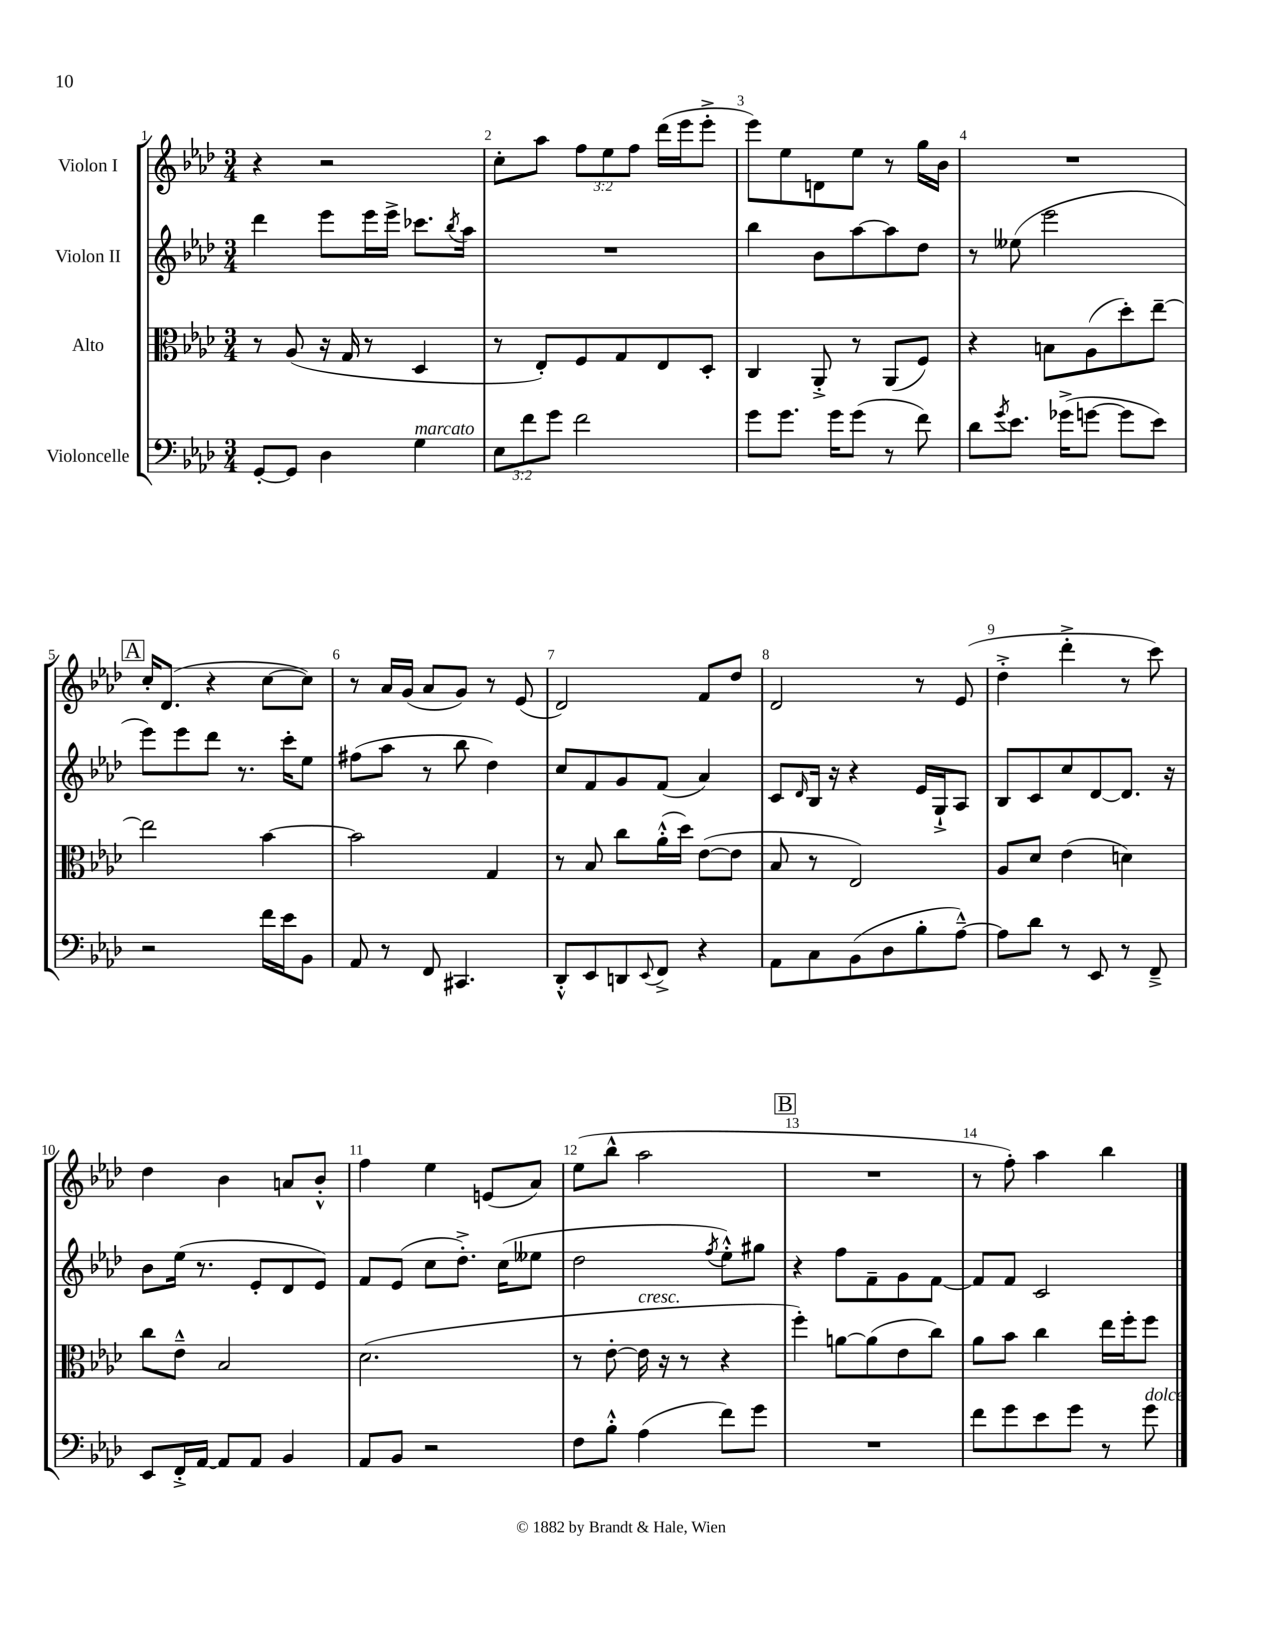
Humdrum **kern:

**kern	**kern	**kern	**kern
*part4	*part3	*part2	*part1
*staff4	*staff3	*staff2	*staff1
*I"Violoncelle	*I"Alto	*I"Violon II	*I"Violon I
*clefF4	*clefC3	*clefG2	*clefG2
*k[b-e-a-d-]	*k[b-e-a-d-]	*k[b-e-a-d-]	*k[b-e-a-d-]
*M3/4	*M3/4	*M3/4	*M3/4
=1	=1	=1	=1
[8GG'/L	8r	4ddd-\	4r
8GG/J]	(8A-/	.	.
4D-\	16r	8eee-\L	2r
.	16G/	.	.
.	8r	16eee-\L	.
.	.	16eee-^\JJ	.
!LO:TX:a:i:t=marcato	!	!	!
4G\	4D-/	8.ccc-X\L	.
.	.	8qbb-/	.
.	.	16aa-\Jk	.
=2	=2	=2	=2
12E-\L	8r	2.r	8cc'\L
12f\	.	.	.
.	8E-'/L)	.	8aa-\J
12g\J	.	.	.
2f\	8F/	.	12ff\L
.	.	.	12ee-\
.	8G/	.	.
.	.	.	12ff\J
.	8E-/	.	(16ddd-\LL
.	.	.	16eee-\J
.	8D-'/J	.	8eee-'^\J
=3	=3	=3	=3
8g\L	4C/	4bb-\	8eee-\L)
8.g\J	.	.	8ee-\
.	8AA-'^/	8b-\L	8dn\
16g\KL	.	.	.
(8g\J	8r	[8aa-\	8ee-\J
8r	(8AA-/L	8aa-\]	8r
8f\)	8F/J)	8dd-\J	16gg\LL
.	.	.	16b-\JJ
=4	=4	=4	=4
8d-\L	4r	8r	2.r
8qg/	.	.	.
8.e-\J	.	(8ee--X\	.
.	8Bn\L	2eee-\	.
(16g-X^\KL	.	.	.
[8gn\J	(8A-\	.	.
8g\L]	8dd-'\)	.	.
8e-\J)	[8ee-~\J	.	.
!!LO:LB:g=z
!!LO:REH:place=s1:t=A
=5	=5	=5	=5
2r	2ee-\]	8eee-\L)	16cc'/KL
.	.	.	(8.d-/J
.	.	8eee-\	.
.	.	8ddd-\J	4r
.	.	8.r	.
16f\LL	[4b-\	.	[8cc\L
16e-\J	.	16ccc'\KL	.
8BB-\J	.	8ee-\J	8cc\J])
=6	=6	=6	=6
8AA-/	2b-\]	(8ff#X\L	8r
8r	.	8aa-\J	16a-/LL
.	.	.	(16g/JJ
8FF/	.	8r	8a-/L
4.CC#X/	.	8bb-\	8g/J)
.	4G/	4dd-\)	8r
.	.	.	(8e-/
=7	=7	=7	=7
8DD-'^^/L	8r	8cc/L	2d-/)
8EE-/	8B-/	8f/	.
8DDn/	8cc\L	8g/	.
8qqEE-/	.	.	.
8FF^/J	(16a-'^^\L	(8f/J	.
.	16dd-\JJ)	.	.
4r	([8e-\L	4a-/)	8f/L
.	8e-\J]	.	8dd-/J
=8	=8	=8	=8
8AA-\L	8B-/	8c/L	2d-/
.	.	16qqd-/	.
8C\	8r	16B-/Jk	.
.	.	16r	.
(8BB-\	2E-/)	4r	.
8D-\	.	.	.
8B-'\	.	16e-/LL	8r
.	.	16G`^/J	.
[8A-~^^\J)	.	8A-/J	(8e-/
=9	=9	=9	=9
8A-\L]	8A-/L	8B-/L	4dd-'^\
8d-\J	8d-/J	8c/	.
8r	(4e-\	8cc/	4ddd-'^\
8EE-/	.	[8d-/	.
8r	4dn\)	8.d-/J]	8r
8FF~^/	.	.	8ccc\)
.	.	16r	.
!!LO:LB:g=z
=10	=10	=10	=10
8EE-/L	8cc\L	8b-\L	4dd-\
16FF'^/L	8e-~^^\J	(16ee-\Jk	.
[16AA-/JJ	.	8.r	.
8AA-/L]	2B-/	.	4b-\
8AA-/J	.	8e-'/L	.
4BB-/	.	8d-/	8an/L
.	.	8e-/J)	8b-'^^/J
=11	=11	=11	=11
8AA-/L	(2.d-\	8f/L	4ff\
8BB-/J	.	(8e-/J	.
2r	.	8cc\L	4ee-\
.	.	8.dd-'^\J)	.
.	.	.	(8en/L
.	.	(16cc\KL	.
.	.	8ee--X\J	8a-/J)
=12	=12	=12	=12
8F\L	8r	2dd-\	(8ee-\L
8B-'^^\J	[8e-'\	.	8bb-^^\J
!	!LO:TX:a:i:t=cresc.	!	!
(4A-\	16e-\]	.	2aa-\
.	16r	.	.
.	8r	.	.
.	.	8qff/	.
8f\L)	4r	8ee-'^^\L)	.
8g\J	.	8gg#X\J	.
!!LO:REH:place=s1:t=B
=13	=13	=13	=13
2.r	4ff'\)	4r	2.r
.	[8an\L	8ff\L	.
.	(8a\]	8f~\	.
.	8e-\	8g\	.
.	8cc\J)	[8f\J	.
=14	=14	=14	=14
8f\L	8a-\L	8f/L]	8r
8g\	8b-\J	8f/J	8ff'\)
8e-\	4cc\	2c/	4aa-\
8g\J	.	.	.
8r	16ee-\LL	.	4bb-\
.	16ff'\J	.	.
!LO:TX:a:i:t=dolce	!	!	!
8g\	8ff\J	.	.
==	==	==	==
*-	*-	*-	*-
